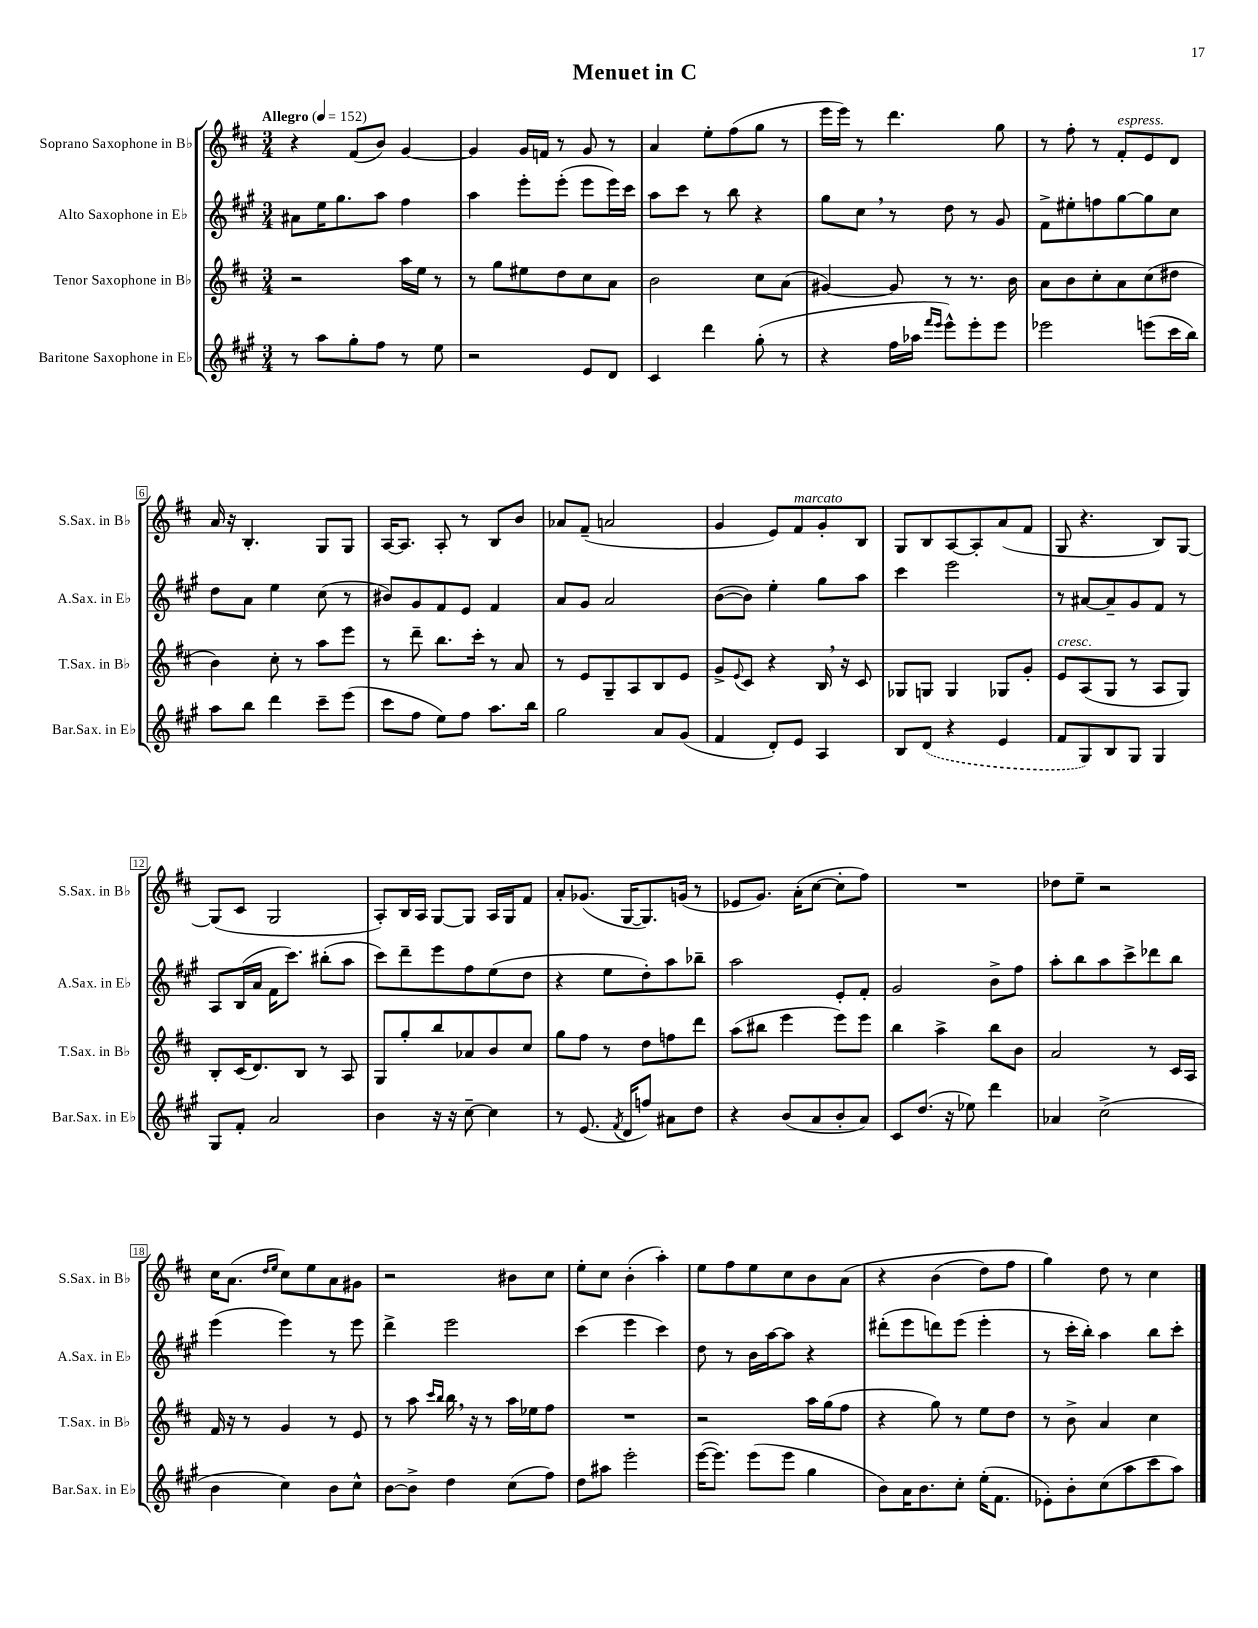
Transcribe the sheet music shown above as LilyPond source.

\header { title = "Menuet in C" }
<<
\new StaffGroup <<
\new Staff = "s0" \with { instrumentName = "Soprano Saxophone in Bb" shortInstrumentName = "S.Sax. in Bb" } {
    \clef treble \key d \major \numericTimeSignature \time 3/4 \tempo "Allegro" 4 = 152
    r4 fis'8( b'8) g'4~ |
    g'4 g'16 f'16 r8 g'8 r8 |
    a'4 e''8-. fis''8( g''8 r8 |
    e'''16 e'''16) r8 d'''4. g''8 |
    r8 fis''8-. r8 fis'8-.^\markup { \italic "espress." } e'8 d'8 |
    a'16 r16 b4.-. g8 g8 |
    a16~ a8. a8-. r8 b8 b'8 |
    aes'8 fis'8--( a'2 |
    g'4 e'8) fis'8^\markup { \italic "marcato" } g'8-. b8 |
    g8 b8 a8~ a8-. a'8( fis'8 |
    g8 r4. b8) g8~ |
    g8( cis'8 g2 |
    a8-.) b16 a16 g8~ g8 a16 g16 fis'8 |
    a'8-. ges'8.( g16~ g8.) g'16( r8 |
    ees'8 g'8.) a'16-.( cis''8~ cis''8-. fis''8) |
    R2. |
    des''8 e''8-- r2 |
    cis''16 a'8.( \grace { d''16 e''16 } cis''8) e''8 a'8 gis'8 |
    r2 bis'8 cis''8 |
    e''8-. cis''8 b'4-.( a''4-.) |
    e''8 fis''8 e''8 cis''8 b'8 a'8\( |
    r4 b'4( d''8) fis''8 |
    g''4\) d''8 r8 cis''4 \bar "|." |
}
\new Staff = "s1" \with { instrumentName = "Alto Saxophone in Eb" shortInstrumentName = "A.Sax. in Eb" } {
    \clef treble \key a \major \numericTimeSignature \time 3/4
    ais'8 e''16 gis''8. a''8 fis''4 |
    a''4 e'''8-. e'''8-.( e'''8 e'''16) cis'''16 |
    a''8 cis'''8 r8 b''8 r4 |
    gis''8 cis''8 \breathe r8 d''8 r8 gis'8 |
    fis'8-> eis''8-. f''8 gis''8~ gis''8 cis''8 |
    d''8 a'8 e''4 cis''8( r8 |
    bis'8) gis'8 fis'8 e'8 fis'4 |
    a'8 gis'8 a'2 |
    b'8~( b'8) e''4-. gis''8 a''8 |
    cis'''4 e'''2 |
    r8 ais'8~ ais'8-- gis'8 fis'8 r8 |
    a8 b16( a'16 fis'16 cis'''8.) bis''8-.( a''8 |
    cis'''8) d'''8-- e'''8 fis''8 e''8( d''8 |
    r4 e''8 d''8-.) a''8 bes''8-- |
    a''2 e'8-. fis'8-. |
    gis'2 b'8-> fis''8 |
    a''8-. b''8 a''8 cis'''8-> des'''8 b''8 |
    e'''4( e'''4) r8 e'''8 |
    d'''4-> e'''2 |
    cis'''4( e'''4 cis'''4) |
    d''8 r8 b'16 a''16~ a''8 r4 |
    dis'''8-.( e'''8 d'''8) e'''8( e'''4-. |
    r8 cis'''16-. b''16-.) a''4 b''8 cis'''8-. \bar "|." |
}
\new Staff = "s2" \with { instrumentName = "Tenor Saxophone in Bb" shortInstrumentName = "T.Sax. in Bb" } {
    \clef treble \key d \major \numericTimeSignature \time 3/4
    r2 a''16 e''16 r8 |
    r8 g''8 eis''8 d''8 cis''8 a'8 |
    b'2 cis''8 a'8( |
    gis'4~) gis'8 r8 r8. b'16 |
    a'8 b'8 cis''8-. a'8 cis''8( dis''8 |
    b'4) cis''8-. r8 a''8 e'''8 |
    r8 d'''8-- b''8. cis'''16-. r8 a'8 |
    r8 e'8 g8-- a8 b8 e'8 |
    g'8-> \appoggiatura { e'8 } cis'8 r4 b16 \breathe r16 cis'8 |
    ges8 g8 g4 ges8 g'8-. |
    e'8^\markup { \italic "cresc." } a8( g8 r8 a8 g8) |
    b8-. cis'16( d'8.) b8 r8 a8 |
    g8 g''8-. b''8 aes'8 b'8 cis''8 |
    g''8 fis''8 r8 d''8 f''8 d'''8 |
    a''8( bis''8 e'''4 e'''8) e'''8 |
    b''4 a''4-> b''8 b'8 |
    a'2 r8 cis'16 a16 |
    fis'16 r16 r8 g'4 r8 e'8 |
    r8 a''8 \grace { cis'''16 b''16 } b''16 \breathe r16 r8 a''16 ees''16 fis''8 |
    R2. |
    r2 a''16 g''16( fis''8 |
    r4 g''8) r8 e''8 d''8 |
    r8 b'8-> a'4 cis''4 \bar "|." |
}
\new Staff = "s3" \with { instrumentName = "Baritone Saxophone in Eb" shortInstrumentName = "Bar.Sax. in Eb" } {
    \clef treble \key a \major \numericTimeSignature \time 3/4
    r8 a''8 gis''8-. fis''8 r8 e''8 |
    r2 e'8 d'8 |
    cis'4 d'''4 gis''8-.( r8 |
    r4 fis''16 aes''16 \grace { fis'''16 e'''16 } e'''8-^) e'''8-. e'''8 |
    ees'''2 e'''8( cis'''16 b''16) |
    a''8 b''8 d'''4 cis'''8-- e'''8( |
    cis'''8 fis''8 e''8) fis''8 a''8. b''16 |
    gis''2 a'8 gis'8( |
    fis'4 d'8-.) e'8 a4 |
    b8 \once \slurDashed d'8( r4 e'4 |
    fis'8 gis8) b8 gis8 gis4 |
    gis8 fis'8-. a'2 |
    b'4 r16 r16 cis''8~-- cis''4 |
    r8 e'8.( \acciaccatura { fis'8 } d'16 f''8) ais'8 d''8 |
    r4 b'8( a'8 b'8-. a'8) |
    cis'8 d''8.( r16 ees''8) d'''4 |
    aes'4 cis''2->( |
    b'4 cis''4) b'8 cis''8-^ |
    b'8~ b'8-> d''4 cis''8( fis''8) |
    d''8 ais''8 e'''2-. |
    e'''16~( e'''8.) e'''8( e'''8 gis''4 |
    b'8) a'16 b'8. cis''8-. e''16-.( fis'8. |
    ees'8-.) b'8-. cis''8( a''8 cis'''8 a''8) \bar "|." |
}
>>
>>
\layout { \context { \Score \override BarNumber.stencil = #(make-stencil-boxer 0.1 0.3 ly:text-interface::print) } }
